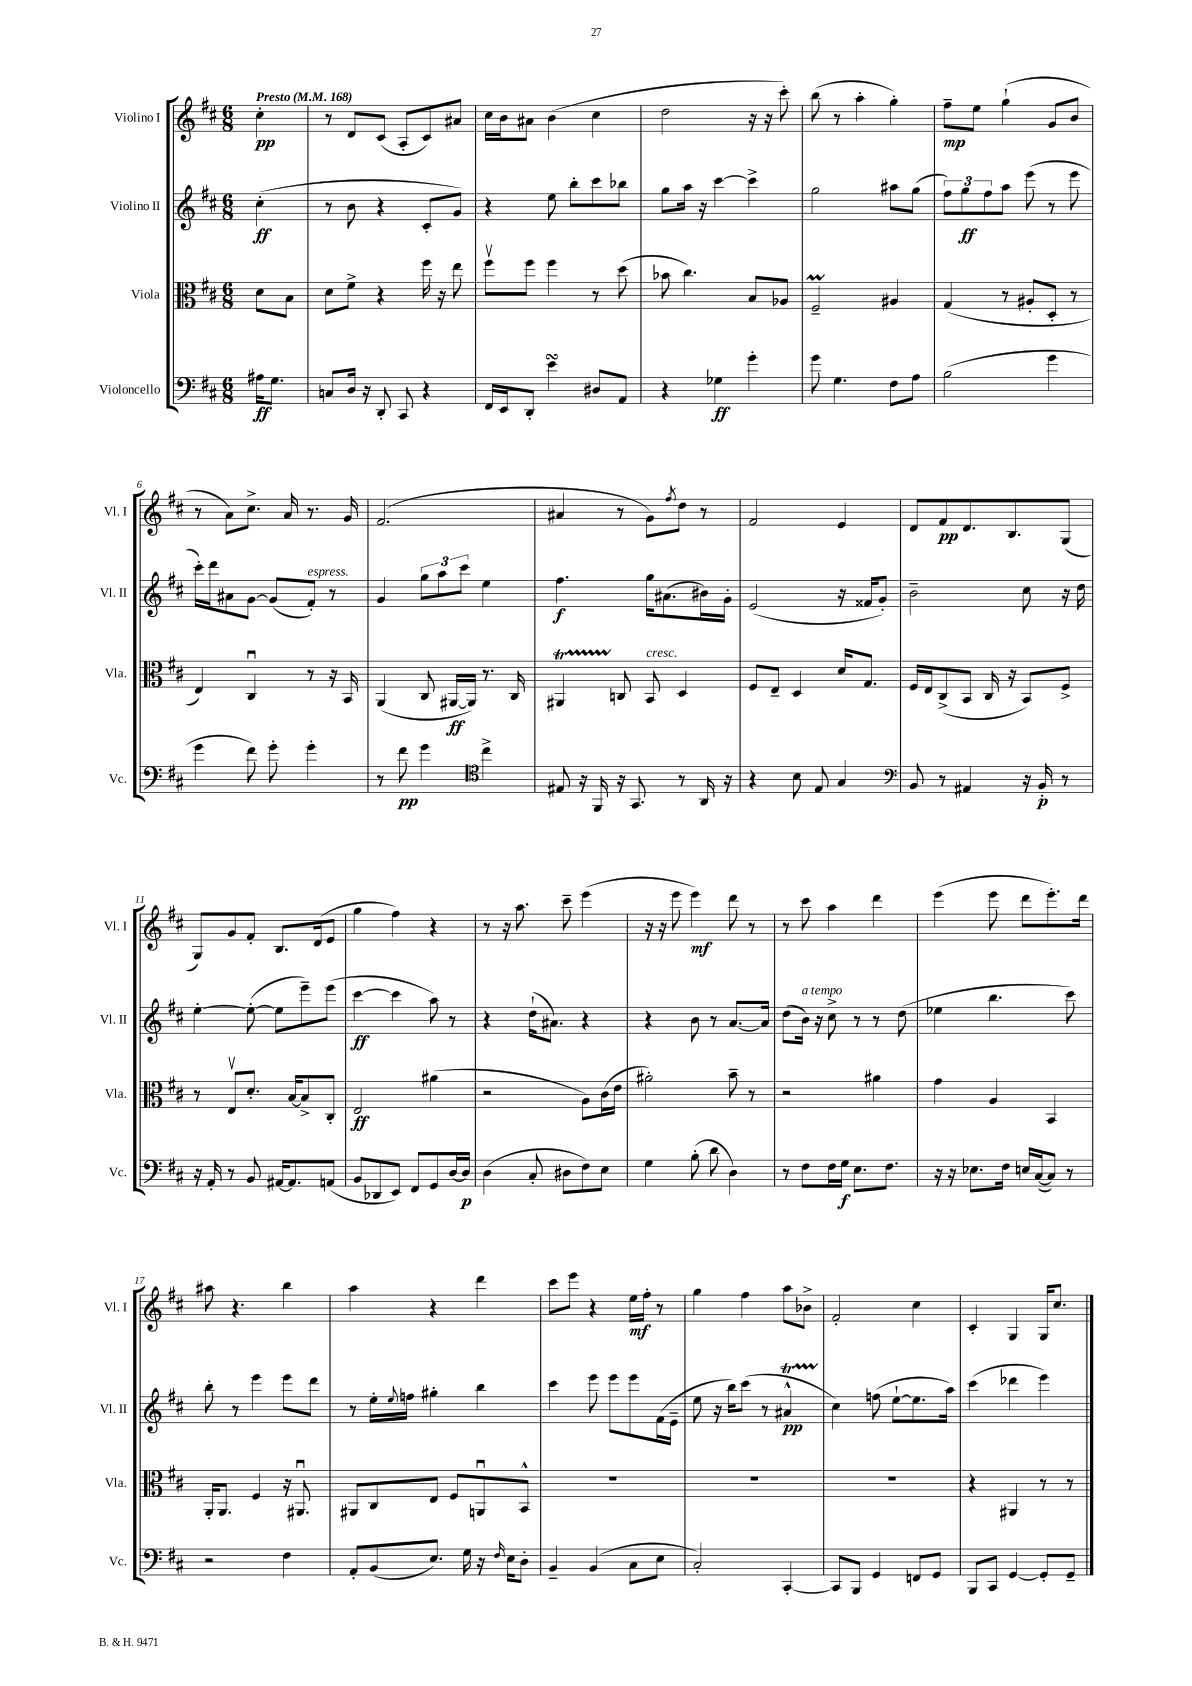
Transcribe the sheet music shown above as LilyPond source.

<<
\new StaffGroup <<
\new Staff = "s0" \with { instrumentName = "Violino I" shortInstrumentName = "Vl. I" } {
    \clef treble \key d \major \numericTimeSignature \time 6/8 \partial 4 \tempo "Presto" 4 = 168
    cis''4-.\pp |
    r8 d'8 cis'8( a8-. cis'8) ais'8 |
    cis''16 b'16 ais'8 b'4( cis''4 |
    d''2 r16 r16 cis'''8-.) |
    b''8( r8 a''4-. g''4-.) |
    fis''8--\mp e''8 g''4-!( g'8 b'8 |
    r8 a'8) cis''8.-> a'16 r8. g'16 |
    fis'2.( |
    ais'4 r8 g'8) \acciaccatura { fis''8 } d''8 r8 |
    fis'2 e'4 |
    d'8 fis'8\pp d'8. b8. g8( |
    g8) g'8 fis'8-. b8. d'16( e'8 |
    g''4 fis''4) r4 |
    r8 r16 a''8. cis'''8-- e'''4( |
    r16 r16 e'''8 e'''4\mf) d'''8 r8 |
    r8 cis'''8 a''4 d'''4 |
    e'''4( e'''8 d'''8 e'''8.-.) d'''16 |
    ais''8 r4. b''4 |
    a''4 r4 d'''4 |
    cis'''8 e'''8 r4 e''16\mf fis''16-. r8 |
    g''4 fis''4 a''8 bes'8-> |
    fis'2-. cis''4 |
    cis'4-. g4 g16 cis''8. \bar "|." |
}
\new Staff = "s1" \with { instrumentName = "Violino II" shortInstrumentName = "Vl. II" } {
    \clef treble \key d \major \numericTimeSignature \time 6/8 \partial 4
    cis''4-.\ff( |
    r8 b'8 r4 cis'8-. g'8) |
    r4 e''8 b''8-. cis'''8 bes''8 |
    g''8 a''16 r16 cis'''4~ cis'''4-> |
    g''2 ais''8 g''8( |
    \tuplet 3/2 { fis''8) g''8\ff fis''8 } a''8 e'''8( r8 e'''8 |
    cis'''16-.) d'''16 ais'8 g'8~ g'8( fis'8-.^\markup { \italic "espress." }) r8 |
    g'4 \tuplet 3/2 { g''8 a''8 cis'''8 } e''4 |
    fis''4.\f g''16 ais'8.( bis'16) g'16-. |
    e'2( r16 fisis'16 g'8-.) |
    b'2-- cis''8 r16 d''16 |
    e''4~-. e''8~-.( e''8 e'''8--) e'''8( |
    cis'''4~\ff cis'''4 a''8) r8 |
    r4 d''16-!( ais'8.) r4 |
    r4 b'8 r8 a'8.~ a'16 |
    d''8( b'16^\markup { \italic "a tempo" }) r16 cis''8-> r8 r8 d''8( |
    ees''4 b''4. cis'''8) |
    b''8-. r8 e'''4 e'''8 d'''8 |
    r8 e''16-. \appoggiatura { e''8 } f''16 gis''4-. b''4 |
    cis'''4 e'''8 e'''8 e'''8 fis'16( e'16-- |
    e''8 r16 b''16) cis'''8( r8 ais'4-^\startTrillSpan\pp |
    cis''4\stopTrillSpan) f''8( e''8~-! e''8. a''16) |
    cis'''4( des'''4 e'''4) \bar "|." |
}
\new Staff = "s2" \with { instrumentName = "Viola" shortInstrumentName = "Vla." } {
    \clef alto \key d \major \numericTimeSignature \time 6/8 \partial 4
    d'8 b8 |
    d'8 fis'8-> r4 fis''16 r16 e''8 |
    fis''8\upbow fis''8 fis''4 r8 d''8( |
    bes'8 cis''4.) b8 aes8 |
    fis2--\prall ais4 |
    g4( r8 ais8-. d8-. r8 |
    e4) cis4\downbow r8 r16 b,16 |
    a,4( cis8 ais,16~\ff ais,16) r8. cis16 |
    ais,4\startTrillSpan c8\stopTrillSpan b,8^\markup { \italic "cresc." } d4 |
    fis8 e8-- d4 d'16 g8. |
    fis16 e16 cis8->( b,8 cis16 r16 b,8) fis8-> |
    r8 e8\upbow d'8.-. b16~ b8-> cis8-. |
    e2\ff ais'4( |
    r2 a8) cis'16( e'16 |
    ais'2-.) b'8-- r8 |
    r2 ais'4 |
    g'4 a4 b,4 |
    a,16-. a,8. fis4 r16 ais,8.\downbow |
    ais,8 cis8 e8 fis8 a,8\downbow b,8-^ |
    R2. |
    R2. |
    R2. |
    r4 ais,4 r8 r8 \bar "|." |
}
\new Staff = "s3" \with { instrumentName = "Violoncello" shortInstrumentName = "Vc." } {
    \clef bass \key d \major \numericTimeSignature \time 6/8 \partial 4
    ais16\ff g8. |
    c8 d16 r16 d,8-. cis,8 r4 |
    fis,16 e,16 d,8-. e'4\turn dis8 a,8 |
    r4 ges4\ff g'4-. |
    g'8 g4. fis8 a8 |
    b2( g'4 |
    g'4 fis'8) g'8-. g'4-. |
    r8 fis'8\pp g'4 \clef tenor cis''4-> |
    eis8 r16 fis,16 r16 g,8. r8 a,16 r16 |
    r4 b8 e8 g4 |
    \clef bass b,8 r8 ais,4 r16 b,16-.\p r8 |
    r16 a,16-. r8 b,8 ais,16~ ais,8. a,8( |
    b,8 des,8 e,8) fis,8 g,8 d16~ d16\p |
    d4( cis8-. dis8 fis8) e8 |
    g4 b8-.( d'8 d4) |
    r8 fis8 fis16 g16\f e8. fis8. |
    r16 r16 ees8. fis16 e16 cis16~( cis8) r8 |
    r2 fis4 |
    a,8-. b,8( e8.) g16 r16 \grace { fis16 } e16 d8-. |
    b,4-- b,4( cis8 e8 |
    cis2-.) cis,4~-. |
    cis,8 b,,8 g,4 f,8 g,8 |
    b,,8 cis,8 g,4~ g,8-. g,8-- \bar "|." |
}
>>
>>
